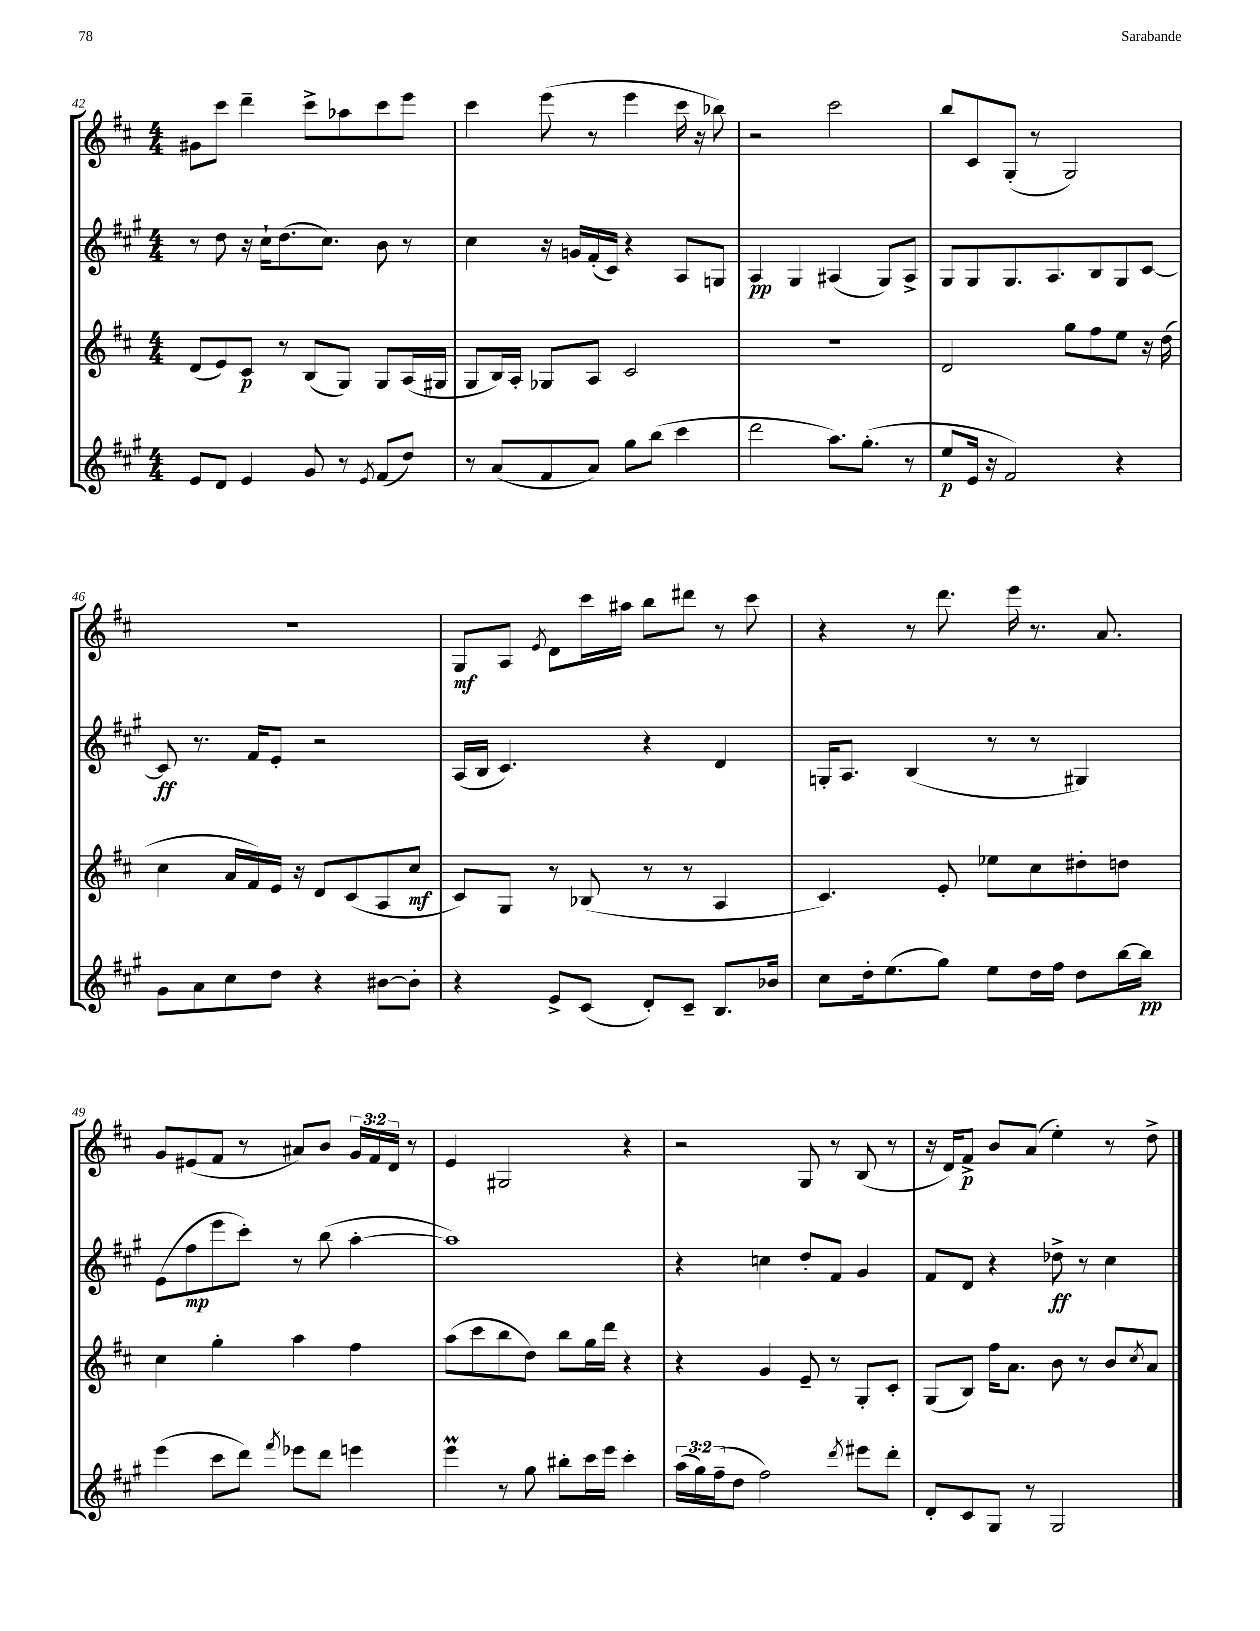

**kern	**kern	**kern	**kern
*staff4	*staff3	*staff2	*staff1
*clefG2	*clefG2	*clefG2	*clefG2
*k[f#c#g#]	*k[f#c#]	*k[f#c#g#]	*k[f#c#]
*M4/4	*M4/4	*M4/4	*M4/4
8e/L	(8d/L	8r	8g#\L
8d/J	8e/)	8dd\	8ccc#\J
4e/	8c#/J	16r	4ddd~\
.	.	16cc#`\LK	.
.	8r	(8.dd\	.
8g#/	(8B/L	.	8ccc#^\L
.	.	8.cc#\J)	.
8r	8G/J)	.	8aa-\
8qe/	.	.	.
(8f#/L	8G/L	8b\	8ccc#\
8dd/J)	(16A/L	8r	8eee\J
.	16G#/JJ	.	.
=	=	=	=
8r	8G/L	4cc#\	4ccc#\
(8a/L	16B/L)	.	.
.	16A'/JJ	.	.
8f#/	8G-/L	16r	(8eee\
.	.	16g/LL	.
8a/J)	8A/J	(16f#'/	8r
.	.	16c#/JJ)	.
8gg#\L	2c#/	4r	4eee\
(8bb\J	.	.	.
4ccc#\	.	8A/L	16ccc#\
.	.	.	16r
.	.	8G/J	8bb-\)
=	=	=	=
2ddd\	1r	4A/	2r
.	.	4G#/	.
8.aa\L)	.	(4A#/	2ccc#\
(8.gg#'\J	.	.	.
.	.	8G#/L)	.
8r	.	8A#^/J	.
=	=	=	=
8ee/L	2d/	8G#/L	8bb/L
16e/Jk	.	8G#/	8c#/
16r	.	.	.
2f#/)	.	8.G#/	(8G'/J
.	.	.	8r
.	.	8.A/	.
.	8gg\L	.	2G/)
.	8ff#\	8B/	.
4r	8ee\J	8G#/	.
.	16r	[8c#/J	.
.	(16dd\	.	.
=	=	=	=
8g#\L	4cc#\	8c#/]	1r
8a\	.	8.r	.
8cc#\	16a/LL	.	.
.	16f#/)	16f#/LK	.
8dd\J	16e/JJ	8e'/J	.
.	16r	.	.
4r	8d/L	2r	.
.	(8c#/	.	.
[8b#\L	8A/	.	.
8b#'\]J	8cc#/J	.	.
=	=	=	=
4r	8c#/L)	(16A/LL	8G/L
.	.	16B/JJ	.
.	8G/J	4.c#/)	8A/J
.	.	.	8qe/
8e^/L	8r	.	8d\L
(8c#/J	(8B-/	.	16ccc#\L
.	.	.	16aa#\JJ
8d'/L)	8r	4r	8bb\L
8c#~/J	8r	.	8ddd#\J
8.B/L	4A/	4d/	8r
.	.	.	8ccc#\
16b-/Jk	.	.	.
=	=	=	=
8cc#\L	4.c#/)	16G'/LK	4r
.	.	8.A/J	.
16dd'\k	.	.	.
(8.ee\	.	.	.
.	.	(4B/	8r
8gg#\J)	8e'/	.	8.ddd\
8ee\L	8ee-\L	8r	.
.	.	.	16eee\
16dd\L	8cc#\	8r	8.r
16ff#\JJ	.	.	.
8dd\L	8dd#'\	4G#/)	.
.	.	.	8.a/
[16bb\L	8dd\J	.	.
16bb\]JJ	.	.	.
=	=	=	=
(4eee\	4cc#\	(8e\L	8g/L
.	.	8ff#\	(8e#/
8ccc#\L	4gg'\	8eee\	8f#/J
8ddd\J)	.	8ccc#'\J)	8r
8qfff#/	.	.	.
8eee-\L	4aa\	8r	8a#/L)
8ddd\J	.	(8bb\	8b/J
4eee\	4ff#\	[4aa'\	24g/LL
.	.	.	24f#/
.	.	.	24d/JJ
.	.	.	8r
=	=	=	=
4eee\	(8aa\L	1aa])	4e/
.	8ccc#\	.	.
8r	8bb\	.	2G#/
8gg#\	8dd\J)	.	.
8bb#'\L	8bb\L	.	.
16ccc#\L	16gg\L	.	.
16eee\JJ	16ddd\JJ	.	.
4ccc#'\	4r	.	4r
=	=	=	=
(24aa\LL	4r	4r	2r
24gg#\)	.	.	.
(24ff#~\J	.	.	.
8dd\J	.	.	.
2ff#\)	4g/	4cc\	.
.	8e~/	8dd'/L	8G/
.	8r	8f#/J	8r
8qddd/	.	.	.
8eee#\L	8G'/L	4g#/	(8B/
8ddd'\J	8c#'/J	.	8r
=	=	=	=
8d'/L	(8G/L	8f#/L	16r
.	.	.	16d/LK)
8c#/	8B/J)	8d/J	8f#^/J
8G#/J	16ff#\LK	4r	8b/L
.	8.a\J	.	.
8r	.	.	(8a/J
2G#/	8b\	8dd-^\	4ee'\)
.	8r	8r	.
.	8b/L	4cc#\	8r
.	8qcc#/	.	.
.	8a/J	.	8dd^\
==	==	==	==
*-	*-	*-	*-
